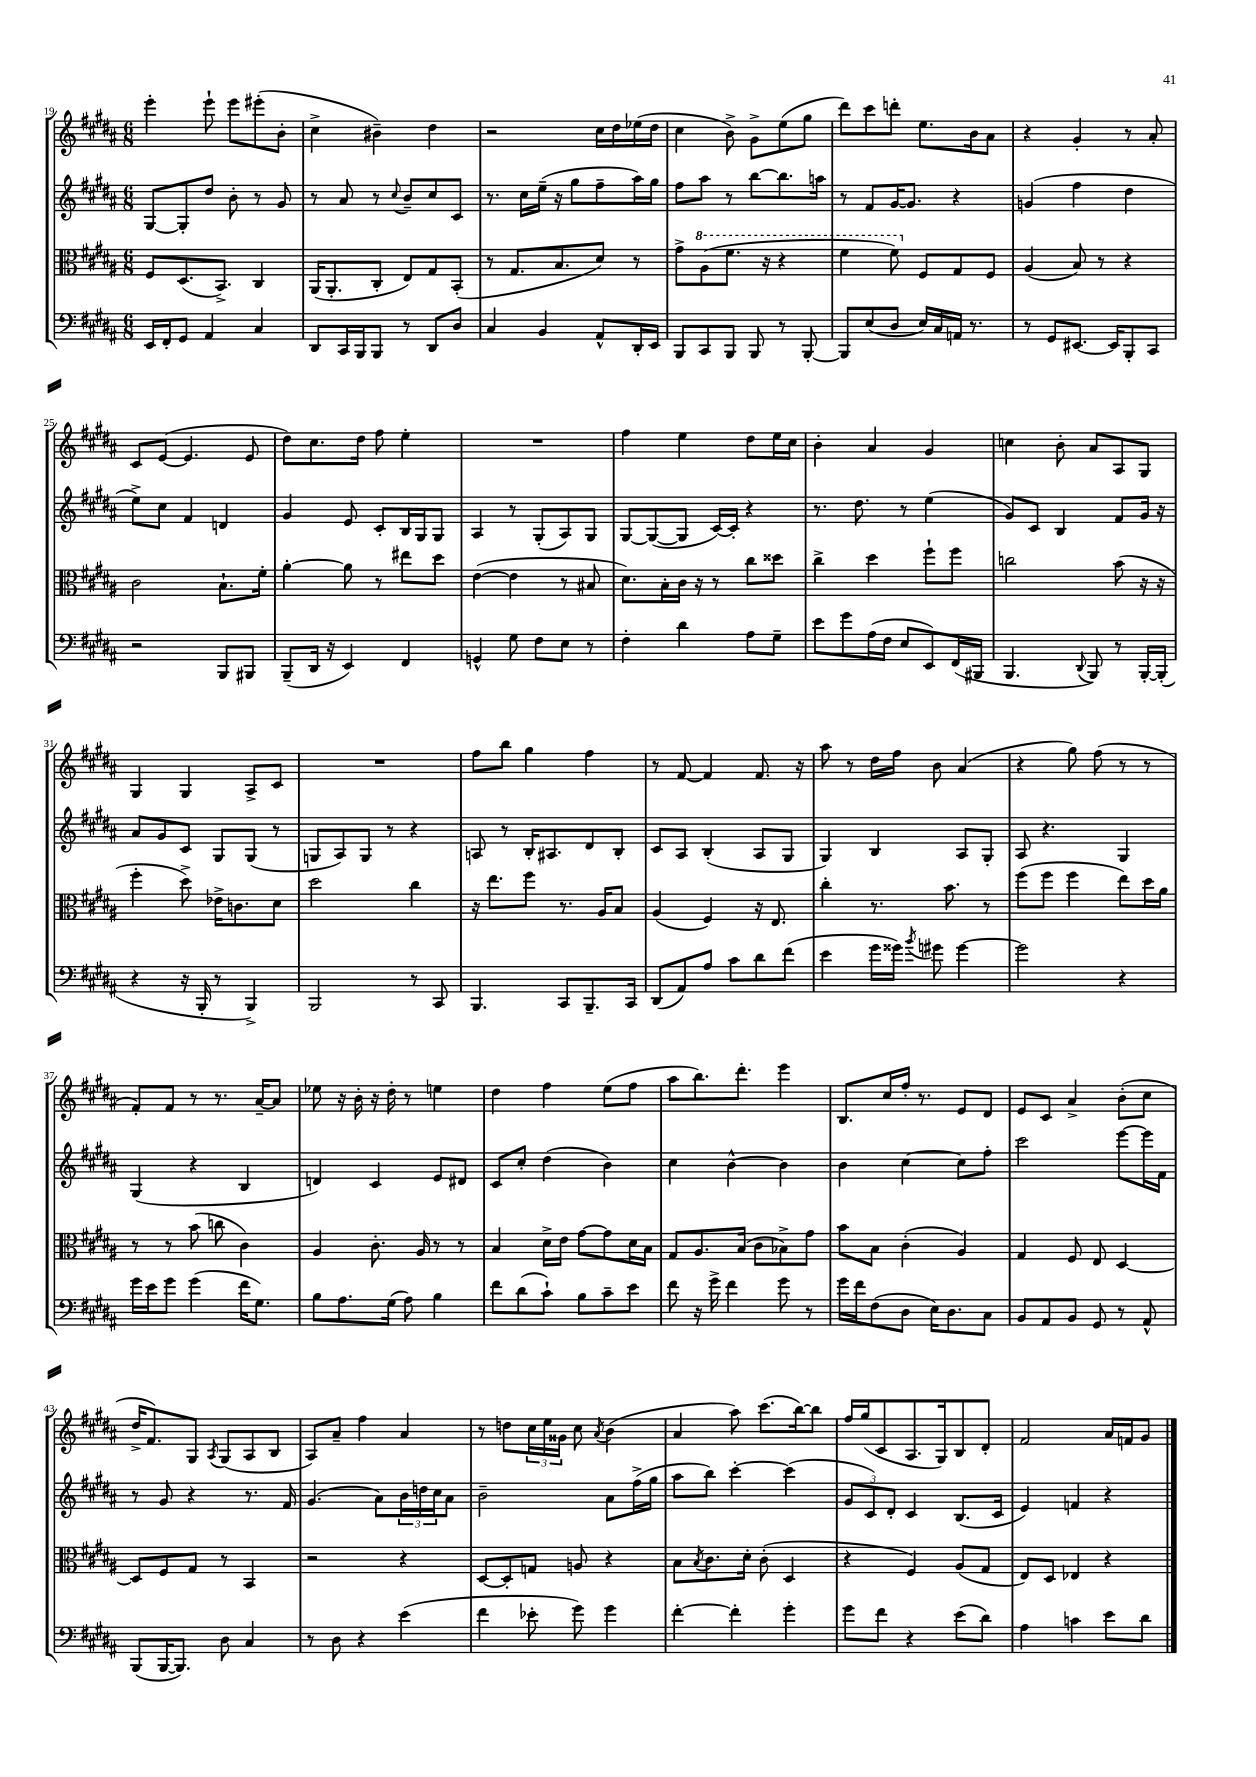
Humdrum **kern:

**kern	**kern	**kern	**kern
*part4	*part3	*part2	*part1
*staff4	*staff3	*staff2	*staff1
*clefF4	*clefC3	*clefG2	*clefG2
*k[f#c#g#d#a#]	*k[f#c#g#d#a#]	*k[f#c#g#d#a#]	*k[f#c#g#d#a#]
*M6/8	*M6/8	*M6/8	*M6/8
=19	=19	=19	=19
16EE/LL	8F#/L	[8G#/L	4eee'\
16FF#'/J	.	.	.
8GG#/J	(8.D#/	8G#'/]	.
4AA#/	.	8dd#/J	8eee`\
.	8.BB^/J)	.	.
.	.	8b'\	8eee\L
4C#/	4C#/	8r	(8eee#X'\
.	.	8g#/	8b'\J
=20	=20	=20	=20
8DD#/L	(16AA#/KL	8r	4cc#^\
.	8.AA#'/	.	.
16CC#/L	.	8a#/	.
16BBB/J	.	.	.
8BBB/J	8C#'/J	8r	4b#X~\)
.	.	8qqcc#/	.
8r	8E/L)	8b~/L	.
8DD#/L	8G#/	8cc#/	4dd#\
8D#/J	(8BB'/J	8c#/J	.
=21	=21	=21	=21
4C#/	8r	8.r	2r
.	8.G#/L	.	.
.	.	16cc#\LL	.
4BB/	.	(16ee~\JJ	.
.	8.B/	16r	.
.	.	8gg#\L	.
8AA#^^/L	8d#/J)	8ff#~\	16cc#\LL
.	.	.	16dd#\
16DD#'/L	8r	16aa#\L)	(16ee-X\
16EE/JJ	.	16gg#\JJ	16dd#\JJ
=22	=22	=22	=22
8BBB/L	8g#^\L	8ff#\L	4cc#\
*	*8va	*	*
8CC#/	(8a#\	8aa#\J	.
8BBB/J	8.ff#\J	8r	8b^\)
8BBB/	.	[8bb\L	8g#^\L
.	16r	.	.
8r	4r	8.bb\]	(8ee\
[8BBB'/	.	.	8gg#\J
.	.	16aan\Jk	.
=23	=23	=23	=23
8BBB/L]	4ff#\	8r	8ddd#\L)
(8E/	.	8f#/L	8ccc#\
8D#/J	8ff#\)	[16g#/K	8dddn'\J
.	.	8.g#/J]	.
*	*X8va	*	*
16E/LL)	8F#/L	.	8.ee\L
16C#/	.	.	.
16AAn/JJ	8G#/	4r	.
8.r	.	.	16b\k
.	8F#/J	.	8a#\J
=24	=24	=24	=24
8r	(4A#/	(4gn/	4r
8GG#/L	.	.	.
[8.EE#X/J	8B/)	4ff#\	4g#'/
.	8r	.	.
16EE#/KL]	.	.	.
8BBB'/	4r	4dd#\	8r
8CC#/J	.	.	8a#'/
!!LO:LB:g=z
=25	=25	=25	=25
2r	2c#\	8ee^\L)	8c#/L
.	.	8cc#\J	([8e/J
.	.	4f#/	4.e/]
8BBB/L	8.B`\L	4dn/	.
8BBB#X/J	.	.	8e/
.	16f#'\Jk	.	.
=26	=26	=26	=26
(8BBB~/L	[4a#'\	4g#/	8dd#\L)
16DD#/Jk	.	.	8.cc#\
16r	.	.	.
4EE/)	8a#\]	8e/	.
.	.	.	16dd#\Jk
.	8r	8c#'/L	8ff#\
4FF#/	8ee#X\L	16B/L	4ee'\
.	.	16G#/J	.
.	8dd#\J	8G#/J	.
=27	=27	=27	=27
4GGn^^/	([4e\	4A#/	2.r
8G#\	4e\]	8r	.
8F#\L	.	(8G#'/L	.
8E\J	8r	8A#/)	.
8r	8B#X/	8G#/J	.
=28	=28	=28	=28
4F#'\	8.d#\L)	[8G#/L	4ff#\
.	.	(8G#/_	.
.	16B'\L	.	.
4d#\	16c#\JJ	8G#/J]	4ee\
.	16r	.	.
.	8r	[16c#/LL)	.
.	.	16c#'/JJ]	.
8A#\L	8cc#\L	4r	8dd#\L
8G#~\J	8dd##X\J	.	16ee\L
.	.	.	16cc#\JJ
=29	=29	=29	=29
8e\L	4cc#^\	8.r	4b'\
8g#\	.	.	.
.	.	8.dd#\	.
(16A#\L	4dd#\	.	4a#/
16F#\JJ	.	.	.
8E/L	.	8r	.
8EE/)	8ff#`\L	(4ee\	4g#/
(16FF#/L	8ff#\J	.	.
16BBB#X/JJ	.	.	.
=30	=30	=30	=30
4.BBB/	2ccn\	8g#/L)	4ccn\
.	.	8c#/J	.
.	.	4B/	8b'\
8qqDD#/	.	.	.
8BBB/)	.	.	8a#/L
8r	(8b\	8f#/L	8A#/
[16BBB'/LL	16r	16g#/Jk	8G#/J
(16BBB'/JJ]	16r	16r	.
!!LO:LB:g=z
=31	=31	=31	=31
4r	4ff#'\	8a#/L	4G#/
.	.	8g#/	.
16r	8dd#^\)	8c#/J	4G#/
16BBB'/	.	.	.
8r	16e-X^\KL	8G#/L	.
.	8.cn\	.	.
4BBB^/)	.	(8G#/J	8A#^/L
.	8d#\J	8r	8c#/J
=32	=32	=32	=32
2BBB/	2dd#\	8Gn/L	2.r
.	.	8A#/)	.
.	.	8G/J	.
.	.	8r	.
8r	4cc#\	4r	.
8CC#/	.	.	.
=33	=33	=33	=33
4.BBB/	16r	8An/	8ff#\L
.	8.ee\L	.	.
.	.	8r	8bb\J
.	8ff#\J	16B'/KL	4gg#\
.	.	8.A#X/	.
8CC#/L	8.r	.	.
8.BBB~/	.	8d#/	4ff#\
.	16A#/KL	.	.
.	8B/J	8B'/J	.
16CC#/Jk	.	.	.
=34	=34	=34	=34
(8DD#/L	(4A#/	8c#/L	8r
8AA#/)	.	8A#/J	[8f#/
8A#/J	4F#/)	(4B'/	4f#/]
8c#\L	.	.	.
8d#\	16r	8A#/L	8.f#/
.	8.E/	.	.
(8f#\J	.	8G#/J	.
.	.	.	16r
=35	=35	=35	=35
4e\	4cc#'\	4G#/)	8aa#\
.	.	.	8r
16g#\LL	8.r	4B/	16dd#\LL
16g##X\JJ)	.	.	16ff#\JJ
8qb/	.	.	.
8g#X\	.	.	8b\
.	8.b\	.	.
[4g#\	.	8A#/L	(4a#/
.	8r	8G#'/J	.
=36	=36	=36	=36
2g#\]	(8ff#\L	8A#/	4r
.	8ff#\J	4.r	.
.	4ff#\	.	8gg#\)
.	.	.	(8ff#\
4r	8ee\L)	4G#/	8r
.	16dd#\L	.	8r
.	16a#\JJ	.	.
!!LO:LB:g=z
=37	=37	=37	=37
16g#\LL	8r	(4G#/	8f#'/L)
16e\J	.	.	.
8g#\J	8r	.	8f#/J
(4g#\	(8b\	4r	8r
.	8ccn\	.	8.r
16f#\KL	4c#\)	4B/	.
8.G#\J)	.	.	[16a#~/KL
.	.	.	8a#/J]
=38	=38	=38	=38
8B\L	4A#/	4dn/)	8ee-X\
8.A#\	.	.	16r
.	.	.	16b'\
.	8.c#'\	4c#/	16r
(16G#\Jk	.	.	16dd#'\
8A#\)	.	.	8r
.	16A#/	.	.
4B\	8r	8e/L	4een\
.	8r	8d#X/J	.
=39	=39	=39	=39
8f#\L	4B/	8c#/L	4dd#\
(8d#\	.	8cc#'/J	.
8c#`\J)	16d#^\LL	(4dd#\	4ff#\
.	16e\JJ	.	.
8B\L	[8g#\L	.	.
8c#~\	8g#\]	4b\)	(8ee\L
8e\J	16d#\L	.	8ff#\J
.	16B\JJ	.	.
=40	=40	=40	=40
8f#\	8G#/L	4cc#\	8aa#\L
16r	8.A#/	.	8.bb\)
16g#^\	.	.	.
4f#\	.	[4b^^\	.
.	(16B/Jk	.	8.ddd#'\J
.	8c#\L	.	.
8g#\	8B-X^\)	4b\]	4eee\
8r	8g#\J	.	.
=41	=41	=41	=41
16g#\LL	8b\L	4b\	8.B/L
16f#\J	.	.	.
(8F#\	8B\J	.	.
.	.	.	16cc#/L
8D#\J	(4c#'\	[4cc#\	16ff#'/JJ
.	.	.	8.r
16E\KL)	.	.	.
8.D#\	.	.	.
.	4A#/)	8cc#\L]	8e/L
8C#\J	.	8ff#'\J	8d#/J
=42	=42	=42	=42
8BB/L	4G#/	2ccc#\	8e/L
8AA#/	.	.	8c#/J
8BB/J	8F#/	.	4a#^/
8GG#/	8E/	.	.
8r	[4D#/	[8eee\L	(8b'\L
8AA#^^/	.	16eee\L]	8cc#\J
.	.	16f#\JJ	.
!!LO:LB:g=z
=43	=43	=43	=43
(8BBB/L	8D#/L]	8r	16dd#^/KL
.	.	.	8.f#/)
[16BBB/K	8F#/	8g#/	.
8.BBB/J])	.	.	.
.	8G#/J	4r	8G#/J
.	.	.	8qA#/
8D#\	8r	.	(8G#/L
4C#/	4BB/	8.r	8A#/
.	.	.	8B/J
.	.	16f#/	.
=44	=44	=44	=44
8r	2r	(4.g#/	8A#/L)
8D#\	.	.	8a#~/J
4r	.	.	4ff#\
.	.	8a#\L)	.
(4e\	4r	24b\L	4a#/
.	.	24ddn\	.
.	.	24cc#\J	.
.	.	8a#\J	.
=45	=45	=45	=45
4f#\	[8D#/L	2b~\	8r
.	8D#'/]	.	8ddn\L
8e-X'\	8Gn/J	.	24cc#\L
.	.	.	24ee\
.	.	.	24g##X\JJ
8g#\)	8An/	.	8cc#\
.	.	.	8qa#/
4g#\	4r	8a#\L	(4b\
.	.	(16ff#^\L	.
.	.	16gg#\JJ	.
=46	=46	=46	=46
[4f#'\	8B\L	8aa#\L	4a#/
.	8qB/	.	.
.	8.c#\	8bb\J)	.
4f#'\]	.	[4ccc#'\	8aa#\)
.	16d#'\Jk	.	.
.	(8c#'\	.	(8.ccc#\L
4g#'\	4D#/	(4ccc#\]	.
.	.	.	[16bb\k)
.	.	.	8bb\J]
=47	=47	=47	=47
8g#\L	4r	12g#/L	16ff#/LL
.	.	.	(16gg#/J
.	.	12c#/)	.
8f#\J	.	.	8c#/
.	.	12d#'/J	.
4r	4F#/)	4c#/	8.A#/
.	.	.	16G#/k)
(8e\L	(8A#/L	(8.B/L	8B/
8d#\J)	8G#/J	.	8d#'/J
.	.	16c#/Jk	.
=48	=48	=48	=48
4A#\	8E/L)	4e/)	2f#/
.	8D#/J	.	.
4cn\	4E-X/	4fn/	.
8e\L	4r	4r	16a#/LL
.	.	.	16fn/J
8d#\J	.	.	8g#/J
==	==	==	==
*-	*-	*-	*-
